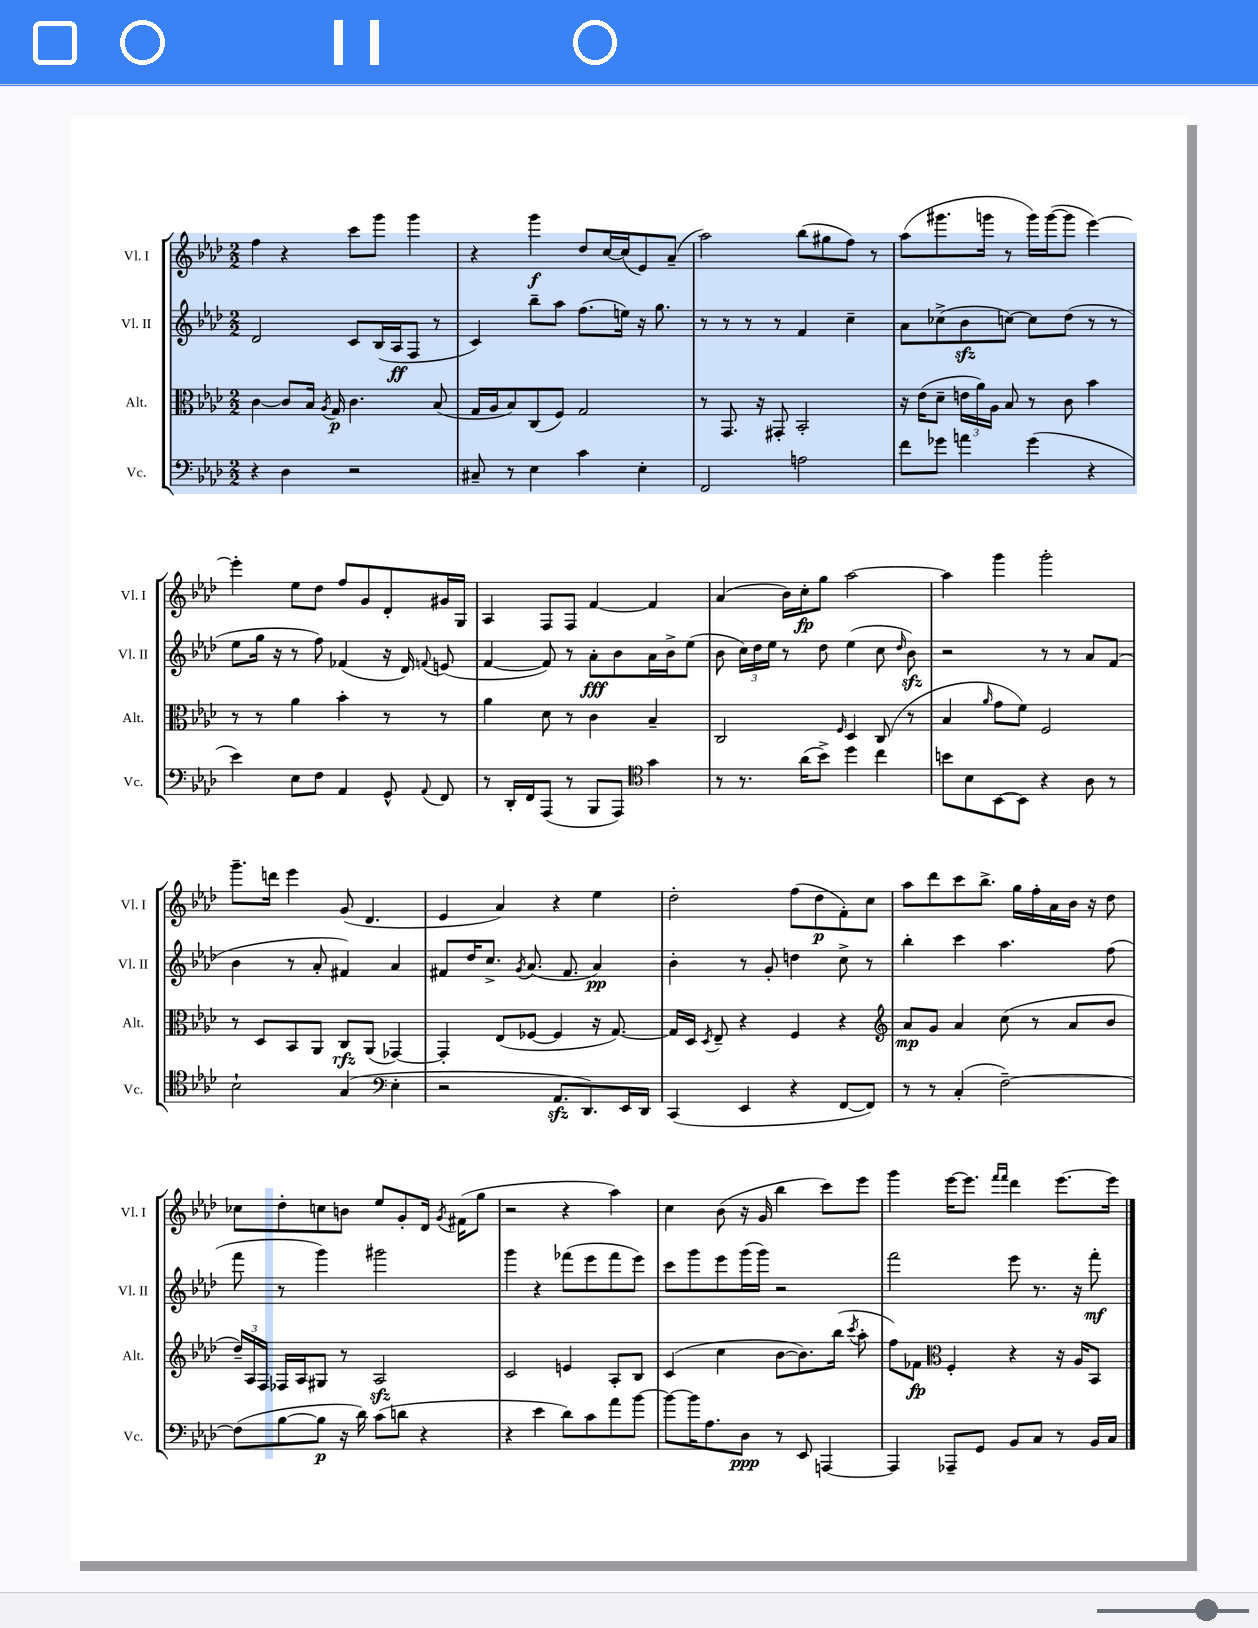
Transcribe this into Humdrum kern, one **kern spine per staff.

**kern	**dynam	**kern	**dynam	**kern	**dynam	**kern	**dynam
*part4	*part4	*part3	*part3	*part2	*part2	*part1	*part1
*staff4	*staff4	*staff3	*staff3	*staff2	*staff2	*staff1	*staff1
*I"Vc.	*	*I"Alt.	*	*I"Vl. II	*	*I"Vl. I	*
*I'Vc.	*	*I'Alt.	*	*I'Vl. II	*	*I'Vl. I	*
*clefF4	*	*clefC3	*	*clefG2	*	*clefG2	*
*k[b-e-a-d-]	*	*k[b-e-a-d-]	*	*k[b-e-a-d-]	*	*k[b-e-a-d-]	*
*M2/2	*	*M2/2	*	*M2/2	*	*M2/2	*
=21	=21	=21	=21	=21	=21	=21	=21
4r	.	[4c\	.	2d-/	.	4ff\	.
4D-\	.	8c/L]	.	.	.	4r	.
.	.	16B-/Jk	.	.	.	.	.
.	.	8qA-/	.	.	.	.	.
.	.	16G/	p	.	.	.	.
2r	.	4.c\	.	8c/L	.	8ccc\L	.
.	.	.	.	(16B-/L	.	8ggg\J	.
.	.	.	.	16A-/J	ff	.	.
.	.	.	.	8F/J	.	4ggg\	.
.	.	(8B-/	.	8r	.	.	.
=22	=22	=22	=22	=22	=22	=22	=22
8C#X~/	.	16G/LL	.	4c/)	.	4r	.
.	.	16A-/J	.	.	.	.	.
8r	.	8B-/)	.	.	.	.	.
4E-\	.	(8C/	.	8bb-~\L	.	4ggg\	f
.	.	8F/J)	.	8aa-\J	.	.	.
4c\	.	2G/	.	(8.ff\L	.	8dd-/L	.
.	.	.	.	.	.	[16cc/L	.
.	.	.	.	16een\Jk)	.	(16cc/J]	.
4E-'\	.	.	.	16r	.	8e-/)	.
.	.	.	.	8.gg\	.	.	.
.	.	.	.	.	.	(8a-~/J	.
=23	=23	=23	=23	=23	=23	=23	=23
2FF/	.	8r	.	8r	.	2aa-\)	.
.	.	8.GG/	.	8r	.	.	.
.	.	.	.	8r	.	.	.
.	.	16r	.	.	.	.	.
.	.	8GG#X'/	.	8r	.	.	.
2An\	.	2BB-'/	.	4f/	.	(8bb-\L	.
.	.	.	.	.	.	8gg#X\	.
.	.	.	.	4cc~\	.	8ff\J)	.
.	.	.	.	.	.	8r	.
=24	=24	=24	=24	=24	=24	=24	=24
8f\L	.	16r	.	8a-\L	.	(8aa-\L	.
.	.	(16e-\KL	.	.	.	.	.
8g-X\J	.	8d-~\J	.	(8cc-X^\	.	8.ggg#X\	.
4an\	.	24en\LL	.	8b-zz\	.	.	.
.	.	24a-\)	.	.	.	.	.
.	.	.	.	.	.	16gggn\Jk	.
.	.	24A-\JJ	.	.	.	.	.
.	.	8B-/	.	[8ccn\J)	.	8r	.
(4g-\	.	8r	.	8cc\L]	.	16ggg\LL)	.
.	.	.	.	.	.	([16ggg\J	.
.	.	8c\	.	(8dd-\J	.	8ggg\J]	.
4r	.	4b-\	.	8r	.	[4eee-\)	.
.	.	.	.	8r	.	.	.
!!LO:LB:g=z
=25	=25	=25	=25	=25	=25	=25	=25
4e-\)	.	8r	.	8ee-\L	.	4eee-'\]	.
.	.	8r	.	16gg\Jk	.	.	.
.	.	.	.	16r	.	.	.
8E-\L	.	4a-\	.	8r	.	8ee-\L	.
8F\J	.	.	.	8ff\)	.	8dd-\J	.
4AA-/	.	4b-'\	.	(4f-X/	.	8ff/L	.
.	.	.	.	.	.	8g/	.
8GG^^/	.	8r	.	16r	.	8d-'/	.
.	.	.	.	16d-/)	.	.	.
8qqAA-/	.	.	.	8qqfn/	.	.	.
8FF/	.	8r	.	(8en/	.	16g#X/L	.
.	.	.	.	.	.	16G/JJ	.
=26	=26	=26	=26	=26	=26	=26	=26
8r	.	4a-\	.	[4f/	.	4A-/	.
16DD-'/LL	.	.	.	.	.	.	.
16FF/J	.	.	.	.	.	.	.
(8AAA-/J	.	8d-\	.	8f/])	.	8F/L	.
8r	.	8r	.	8r	.	8F/J	.
8BBB-/L	.	4c\	.	8a-'\L	fff	[4f/	.
8AAA-/J)	.	.	.	8b-\	.	.	.
*clefC4	*	*	*	*	*	*	*
4g\	.	4B-~/	.	16a-\L	.	4f/]	.
.	.	.	.	16b-^\J	.	.	.
.	.	.	.	(8ee-\J	.	.	.
=27	=27	=27	=27	=27	=27	=27	=27
8r	.	2C/	.	8b-\	.	(4a-/	.
8.r	.	.	.	24cc\LL)	.	.	.
.	.	.	.	24dd-\	.	.	.
.	.	.	.	24ee-\JJ	.	.	.
.	.	.	.	8r	.	16b-\LL)	.
(16a-\KL	.	.	.	.	.	16cc'\J	fp
8b-^\J)	.	.	.	8dd-\	.	8gg\J	.
.	.	16qqF/	.	.	.	.	.
4dd-\	.	4D-/	.	(4ee-\	.	[2aa-\	.
4cc\	.	(8C/	.	8cc\	.	.	.
.	.	.	.	16qqdd-/	.	.	.
.	.	8r	.	8b-zz\)	.	.	.
=28	=28	=28	=28	=28	=28	=28	=28
8bn\L	.	4B-/	.	2r	.	4aa-\]	.
8B-\	.	.	.	.	.	.	.
.	.	16qqa-/	.	.	.	.	.
[8BB-\	.	8g\L	.	.	.	4ggg\	.
8BB-\J]	.	8f\J)	.	.	.	.	.
4r	.	2F/	.	8r	.	2ggg'\	.
.	.	.	.	8r	.	.	.
8A-\	.	.	.	8a-/L	.	.	.
8r	.	.	.	(8f/J	.	.	.
!!LO:LB:g=z
=29	=29	=29	=29	=29	=29	=29	=29
2B-`\	.	8r	.	4b-\	.	8.ggg~\L	.
.	.	8D-/L	.	.	.	.	.
.	.	.	.	.	.	16dddn\Jk	.
.	.	8BB-/	.	8r	.	4eee-\	.
.	.	8AA-/J	.	8a-'/	.	.	.
(4G/	.	8C/L	rfz	4f#X/)	.	(8g/	.
.	.	(8AA-/J	.	.	.	4.d-/	.
*clefF4	*	*	*	*	*	*	*
4E-'\	.	[4GG-X/)	.	4a-/	.	.	.
=30	=30	=30	=30	=30	=30	=30	=30
2r	.	4GG-'/]	.	8f#X/L	.	4e-/	.
.	.	.	.	16dd-/K	.	.	.
.	.	.	.	8.cc^/J	.	.	.
.	.	(8E-/L	.	.	.	4a-/)	.
.	.	.	.	8qg/	.	.	.
.	.	[8F-X/J	.	(8.a-/	.	.	.
8.AA-zz/L	.	4F-/]	.	.	.	4r	.
.	.	.	.	8.f#/	.	.	.
8.DD-/)	.	.	.	.	.	.	.
.	.	16r	.	4a-/)	pp	4ee-\	.
.	.	[8.G/)	.	.	.	.	.
16EE-/L	.	.	.	.	.	.	.
16DD-/JJ	.	.	.	.	.	.	.
=31	=31	=31	=31	=31	=31	=31	=31
(4CC/	.	16G/LL]	.	4b-'\	.	2dd-'\	.
.	.	16D-/JJ	.	.	.	.	.
.	.	8qD-/	.	.	.	.	.
.	.	8E-~/	.	.	.	.	.
4EE-/	.	4r	.	8r	.	.	.
.	.	.	.	8g'/	.	.	.
4r	.	4F/	.	4ddn\	.	(8ff\L	.
.	.	.	.	.	.	8dd-\	p
[8FF/L	.	4r	.	8cc^\	.	8f'\)	.
8FF/J])	.	.	.	8r	.	8cc\J	.
=32	=32	=32	=32	=32	=32	=32	=32
*	*	*clefG2	*	*	*	*	*
8r	.	8a-/L	mp	4bb-'\	.	8aa-\L	.
8r	.	8g/J	.	.	.	8ddd-\	.
(4C'/	.	4a-/	.	4ccc\	.	8ccc\	.
.	.	.	.	.	.	8.bb-^\J	.
[2F~\)	.	(8cc\	.	4.aa-\	.	.	.
.	.	.	.	.	.	16gg\LL	.
.	.	8r	.	.	.	16ff'\	.
.	.	.	.	.	.	16a-\	.
.	.	8a-/L	.	.	.	16b-\JJ	.
.	.	.	.	.	.	16r	.
.	.	8b-/J	.	(8ff\	.	8dd-\	.
!!LO:LB:g=z
=33	=33	=33	=33	=33	=33	=33	=33
(8F\L]	.	24dd-~/LL)	.	8fff\	.	8cc-X\L	.
.	.	24A-/	.	.	.	.	.
.	.	24F/JJ	.	.	.	.	.
[8B-\	.	16F-X/LL	.	8r	.	8dd-'\	.
.	.	16A-/J	.	.	.	.	.
8B-\J]	p	8G#X/J	.	4ggg\)	.	8ccn\	.
16r	.	8r	.	.	.	8bn\J	.
16d-\)	.	.	.	.	.	.	.
(8c\L	.	2A-zz/	.	2ggg#X\	.	8ee-/L	.
8dn\J	.	.	.	.	.	8g'/	.
4r	.	.	.	.	.	16d-/Jk	.
.	.	.	.	.	.	8qg/	.
.	.	.	.	.	.	(16f#X\KL	.
.	.	.	.	.	.	8gg\J	.
=34	=34	=34	=34	=34	=34	=34	=34
4r	.	2c/	.	4ggg\	.	2r	.
4e-\	.	.	.	4r	.	.	.
8d-\L)	.	4en/	.	(8fff-X\L	.	4r	.
8c\	.	.	.	8eee-\	.	.	.
8a-\	.	8A-'/L	.	8fff-\	.	4aa-\)	.
[8b-\J	.	8B-/J	.	8eee-\J)	.	.	.
=35	=35	=35	=35	=35	=35	=35	=35
8b-\L_	.	(4c/	.	8ccc\L	.	4cc\	.
16b-\K]	.	.	.	8ggg\	.	.	.
8.A-\	.	.	.	.	.	.	.
.	.	4cc\	.	8eee-\	.	(8b-\	.
8D-\J	ppp	.	.	(16ggg\L	.	16r	.
.	.	.	.	16ggg\JJ)	.	16g/	.
8r	.	[8b-\L	.	2r	.	4bb-\	.
8EE-/	.	8.b-\])	.	.	.	.	.
[4AAAn/	.	.	.	.	.	8ccc\L)	.
.	.	(16bb-\Jk	.	.	.	.	.
.	.	8qccc/	.	.	.	.	.
.	.	8aa-'\	.	.	.	8eee-\J	.
=36	=36	=36	=36	=36	=36	=36	=36
4AAA/]	.	8ff\L)	.	2fff\	.	4ggg\	.
.	.	8f-X\J	fp	.	.	.	.
*	*	*clefC3	*	*	*	*	*
8AAA-X~/L	.	4F'/	.	.	.	[16eee-\KL	.
.	.	.	.	.	.	8.eee-\J]	.
8GG/J	.	.	.	.	.	.	.
.	.	.	.	.	.	16qqfff/LL	.
.	.	.	.	.	.	16qqfff/JJ	.
8BB-/L	.	4r	.	8eee-\	.	4ddd-\	.
8C/J	.	.	.	8.r	.	.	.
8r	.	16r	.	.	.	[8.eee-\L	.
.	.	16A-/KL	.	16r	.	.	.
16BB-/LL	.	8BB-/J	.	8fff'\	mf	.	.
16C/JJ	.	.	.	.	.	16eee-\Jk]	.
==	==	==	==	==	==	==	==
*-	*-	*-	*-	*-	*-	*-	*-
